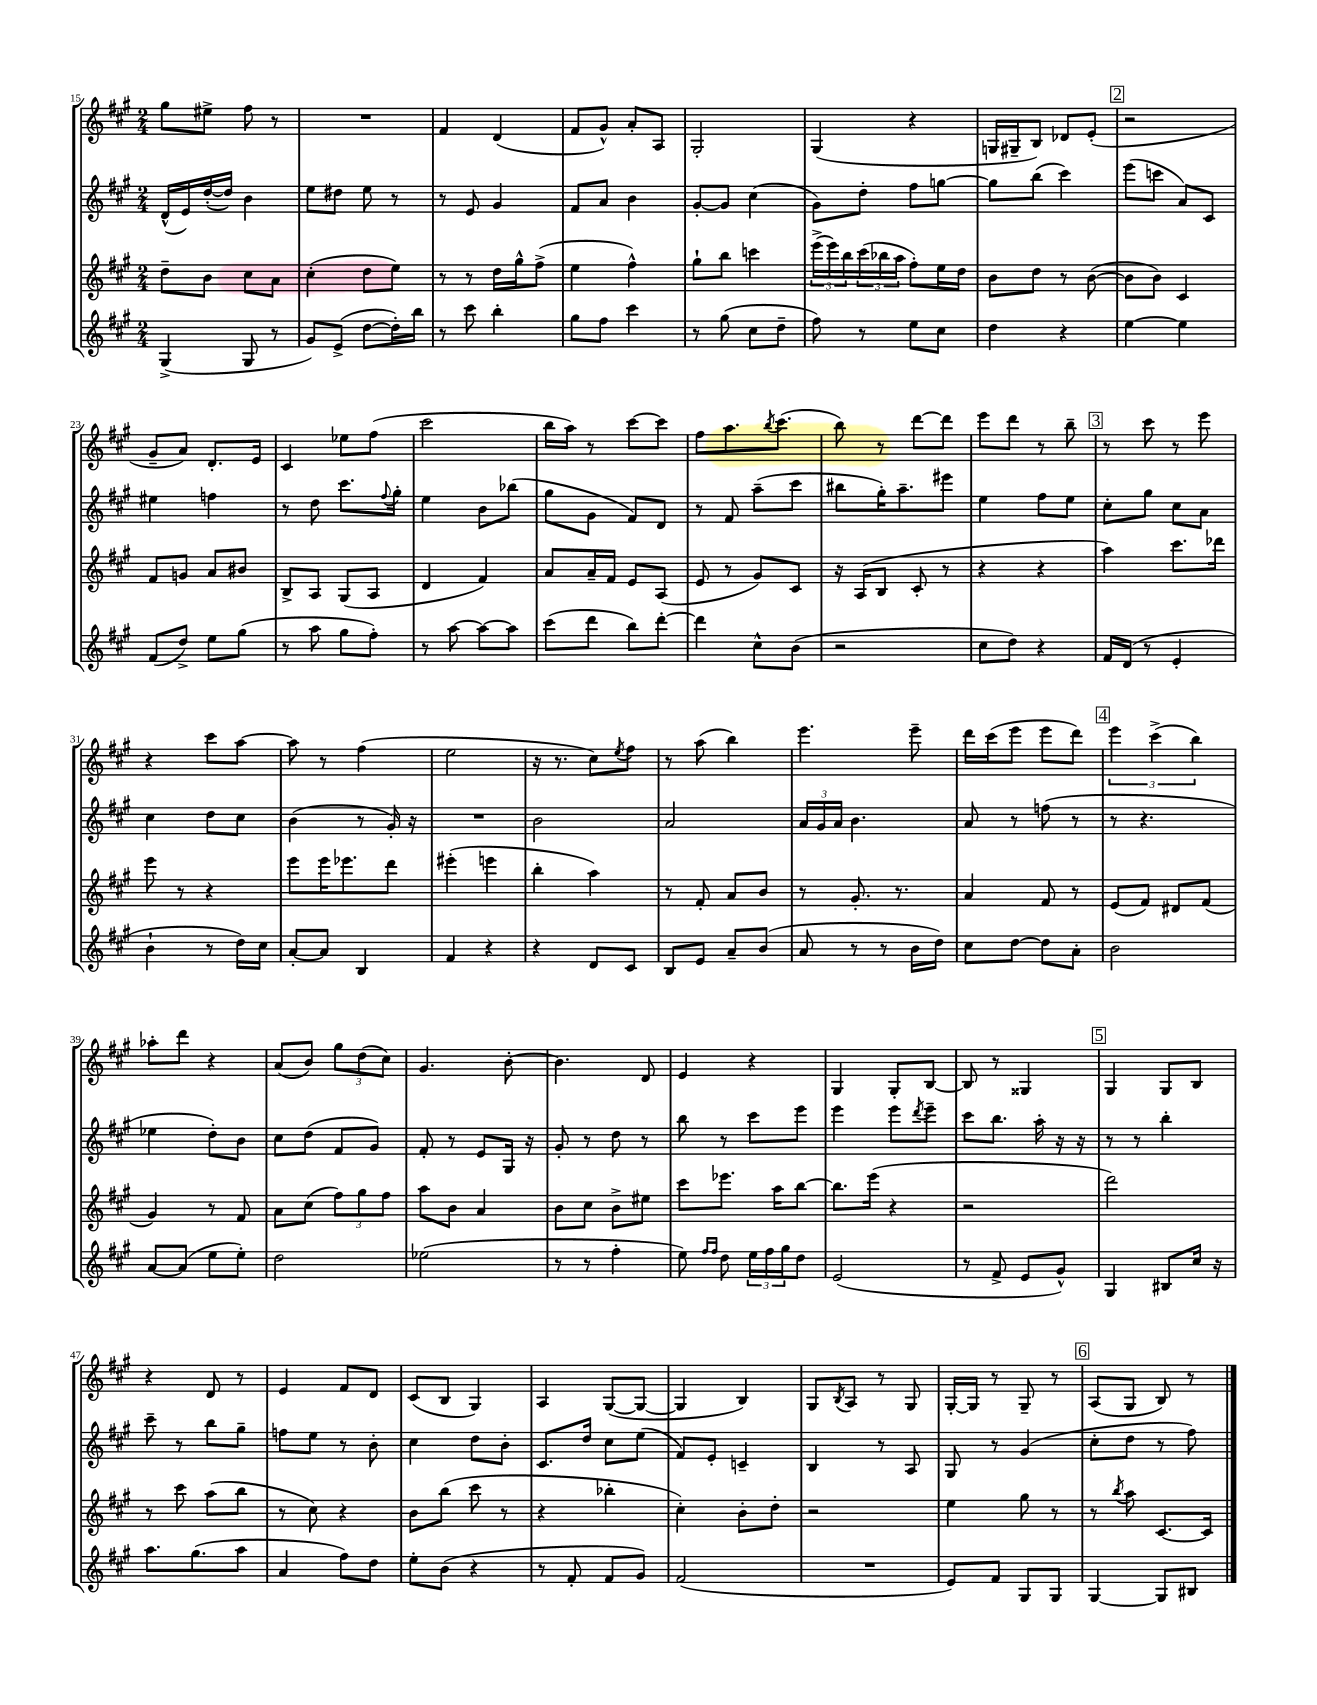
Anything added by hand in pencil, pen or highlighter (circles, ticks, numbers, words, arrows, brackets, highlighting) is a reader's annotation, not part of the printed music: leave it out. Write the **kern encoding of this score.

**kern	**kern	**kern	**kern
*staff4	*staff3	*staff2	*staff1
*clefG2	*clefG2	*clefG2	*clefG2
*k[f#c#g#]	*k[f#c#g#]	*k[f#c#g#]	*k[f#c#g#]
*M2/4	*M2/4	*M2/4	*M2/4
(4G#^/	8dd~\L	(16d^^/LL	8gg#\L
.	.	16e/)	.
.	8b\J	([16dd'/	8ee#^\J
.	.	16dd/]JJ)	.
8G#/	8cc#\L	4b\	8ff#\
8r	8a\J	.	8r
=	=	=	=
8g#/L)	(4cc#'\	8ee\L	2r
(8e^/J	.	8dd#\J	.
[8dd\L	8dd\L	8ee\	.
16dd'\]L)	8ee\J)	8r	.
16bb\JJ	.	.	.
=	=	=	=
8r	8r	8r	4f#/
8ccc#\	8r	8e/	.
4bb'\	16dd\LL	4g#/	(4d/
.	16gg#^^\J	.	.
.	(8ff#^\J	.	.
=	=	=	=
8gg#\L	4ee\	8f#/L	8f#/L
8ff#\J	.	8a/J	8g#^^/J)
4ccc#\	4ff#^^\)	4b\	8a'/L
.	.	.	8A/J
=	=	=	=
8r	8gg#`\L	[8g#'/L	2G#'/
(8gg#\	8bb\J	8g#/]J	.
8cc#\L	4ccc\	(4cc#\	.
8dd~\J	.	.	.
=	=	=	=
8ff#\)	(24eee^\LL	8g#\L)	(4G#/
.	24eee\)	.	.
.	24bb\	.	.
8r	(24ccc#\	8dd'\J	.
.	24bb-\	.	.
.	24aa\JJ	.	.
8ee\L	8ff#'\L)	8ff#\L	4r
8cc#\J	16ee\L	[8gg\J	.
.	16dd\JJ	.	.
=	=	=	=
4dd\	8b\L	8gg\]L	16G/LL
.	.	.	16G#~/J
.	8dd\J	(8bb\J	8B/J)
4r	8r	4ccc#\)	8d-/L
.	([8b\	.	(8e'/J
=	=	=	=
[4ee\	8b\]L	(8eee\L	2r
.	8b\J)	8ccc\J	.
4ee\]	4c#/	8a/L)	.
.	.	8c#/J	.
=	=	=	=
(8f#/L	8f#/L	4ee#\	8g#~/L
8dd^/J)	8g/J	.	8a/J)
8ee\L	8a/L	4ff\	8.d'/L
(8gg#\J	8b#/J	.	.
.	.	.	16e/Jk
=	=	=	=
8r	8B^/L	8r	4c#/
8aa\	8A/J	8dd\	.
8gg#\L	(8G#/L	8.ccc#\L	8ee-\L
8ff#'\J)	8A/J	.	(8ff#\J
.	.	8qqff#/	.
.	.	16gg#'\Jk	.
=	=	=	=
8r	4d/	4ee\	2ccc#\
[8aa\	.	.	.
8aa\_L	4f#/)	8b\L	.
8aa\]J	.	(8bb-\J	.
=	=	=	=
(8ccc#\L	8a/L	8gg#\L	16bb\LL
.	.	.	16aa\JJ)
8ddd\J	16a~/L	8g#\J	8r
.	16f#/JJ	.	.
8bb\L)	8e/L	8f#/L)	[8ccc#\L
[8ddd'\J	(8A/J	8d/J	8ccc#\]J
=	=	=	=
4ddd\]	8e/	8r	8ff#\L
.	8r	8f#/	8.aa\
8cc#^^\L	8g#/L)	(8aa~\L	.
.	.	.	8qbb/
.	.	.	(8.ccc#\J
(8b\J	8c#/J	8ccc#\J	.
=	=	=	=
2r	16r	8bb#\L	8bb\)
.	(16A/LK	.	.
.	8B/J	16gg#'\K)	8r
.	.	8.aa~\	.
.	8c#'/	.	[8ddd\L
.	8r	8eee#\J	8ddd\]J
=	=	=	=
8cc#\L	4r	4ee\	8eee\L
8dd\J)	.	.	8ddd\J
4r	4r	8ff#\L	8r
.	.	8ee\J	8bb~\
=	=	=	=
16f#/LL	4aa\)	8cc#'\L	8r
(16d/JJ	.	.	.
8r	.	8gg#\J	8ccc#\
4e'/	8.ccc#\L	8cc#\L	8r
.	.	8a\J	8eee\
.	16ddd-\Jk	.	.
=	=	=	=
4b`\	8eee\	4cc#\	4r
.	8r	.	.
8r	4r	8dd\L	8ccc#\L
16dd\LL)	.	8cc#\J	[8aa\J
16cc#\JJ	.	.	.
=	=	=	=
[8a'/L	8eee\L	(4b\	8aa\]
8a/]J	16eee\K	.	8r
.	8.eee-\	.	.
4B/	.	8r	(4ff#\
.	8ddd\J	16g#'/)	.
.	.	16r	.
=	=	=	=
4f#/	(4eee#'\	2r	2ee\
4r	4eee\	.	.
=	=	=	=
4r	4bb'\	2b\	16r
.	.	.	8.r
8d/L	4aa\)	.	8cc#\L)
.	.	.	8qee/
8c#/J	.	.	8ff#\J
=	=	=	=
8B/L	8r	2a/	8r
8e/J	8f#'/	.	(8aa\
8a~/L	8a/L	.	4bb\)
(8b/J	8b/J	.	.
=	=	=	=
8a/	8r	24a/LL	4.eee\
.	.	24g#/	.
.	.	24a/JJ	.
8r	8.g#'/	4.b\	.
8r	.	.	.
.	8.r	.	.
16b\LL	.	.	8eee~\
16dd\JJ)	.	.	.
=	=	=	=
8cc#\L	4a/	8a/	16ddd\LL
.	.	.	(16ccc#\J
[8dd\J	.	8r	8eee\J
8dd\]L	8f#/	(8ff\	8eee\L
8a'\J	8r	8r	8ddd\J)
=	=	=	=
2b\	(8e/L	8r	6eee\
.	8f#/J)	4.r	.
.	.	.	(6ccc#^\
.	8d#/L	.	.
.	.	.	6bb\)
.	(8f#/J	.	.
=	=	=	=
[8a/L	4g#/)	4ee-\	8aa-'\L
(8a/]J	.	.	8ddd\J
8ee\L	8r	8dd'\L)	4r
8ee'\J)	8f#/	8b\J	.
=	=	=	=
2dd\	8a\L	8cc#\L	(8a/L
.	(8cc#\J	(8dd\J	8b/J)
.	12ff#\L)	8f#/L	12gg#\L
.	12gg#\	.	(12dd\
.	.	8g#/J)	.
.	12ff#\J	.	12cc#\J)
=	=	=	=
(2ee-\	8aa\L	8f#'/	4.g#/
.	8b\J	8r	.
.	4a/	8e/L	.
.	.	16G#/Jk	[8b'\
.	.	16r	.
=	=	=	=
8r	8b\L	8g#'/	4.b\]
8r	8cc#\J	8r	.
4ff#'\	8b^\L	8dd\	.
.	8ee#\J	8r	8d/
=	=	=	=
8ee\)	8ccc#\L	8bb\	4e/
16qqff#/LL	.	.	.
16qqff#/JJ	.	.	.
8dd\	8.eee-\J	8r	.
24ee\LL	.	8ccc#\L	4r
24ff#\	.	.	.
.	16aa\LK	.	.
24gg#\J	.	.	.
8dd\J	[8bb\J	8eee\J	.
=	=	=	=
(2e/	8.bb\]L	4eee\	4G#/
.	(16eee\Jk	.	.
.	4r	8eee\L	8G#'/L
.	.	8qddd/	.
.	.	8eee~\J	[8B/J
=	=	=	=
8r	2r	8ccc#\L	8B/]
8f#^/	.	8.bb\J	8r
8e/L	.	.	4G##/
.	.	16aa'\	.
8g#^^/J)	.	16r	.
.	.	16r	.
=	=	=	=
4G#/	2ddd\)	8r	4G#/
.	.	8r	.
8B#/L	.	4bb'\	8G#/L
16cc#/Jk	.	.	8B/J
16r	.	.	.
=	=	=	=
8.aa\L	8r	8ccc#~\	4r
.	8ccc#\	8r	.
(8.gg#\	.	.	.
.	(8aa\L	8bb\L	8d/
8aa\J	8bb\J	8gg#~\J	8r
=	=	=	=
4a/	8r	8ff\L	4e/
.	8cc#\)	8ee\J	.
8ff#\L)	4r	8r	8f#/L
8dd\J	.	8b'\	8d/J
=	=	=	=
8ee'\L	8b\L	4cc#\	(8c#/L
(8b\J	(8bb\J	.	8B/J
4r	8ccc#\	8dd\L	4G#/)
.	8r	8b'\J	.
=	=	=	=
8r	4r	8.c#/L	4A/
8f#'/	.	.	.
.	.	16dd/Jk	.
8f#/L	4bb-'\	8cc#\L	([8G#/L
8g#/J)	.	(8ee\J	8G#/_J
=	=	=	=
(2f#/	4cc#'\)	8f#/L)	4G#/]
.	.	8e'/J	.
.	8b'\L	4c~/	4B/)
.	8dd'\J	.	.
=	=	=	=
2r	2r	4B/	8G#/L
.	.	.	8qB/
.	.	.	8A/J
.	.	8r	8r
.	.	8A/	8G#/
=	=	=	=
8e/L)	4ee\	8G#/	[16G#'/LL
.	.	.	16G#/]JJ
8f#/J	.	8r	8r
8G#/L	8gg#\	(4g#/	8G#~/
8G#/J	8r	.	8r
=	=	=	=
[4G#/	8r	8cc#'\L	(8A/L
.	8qbb/	.	.
.	8aa\	8dd\J	8G#/J
8G#/]L	[8.c#/L	8r	8B/)
8B#/J	.	8ff#\)	8r
.	16c#/]Jk	.	.
==	==	==	==
*-	*-	*-	*-
